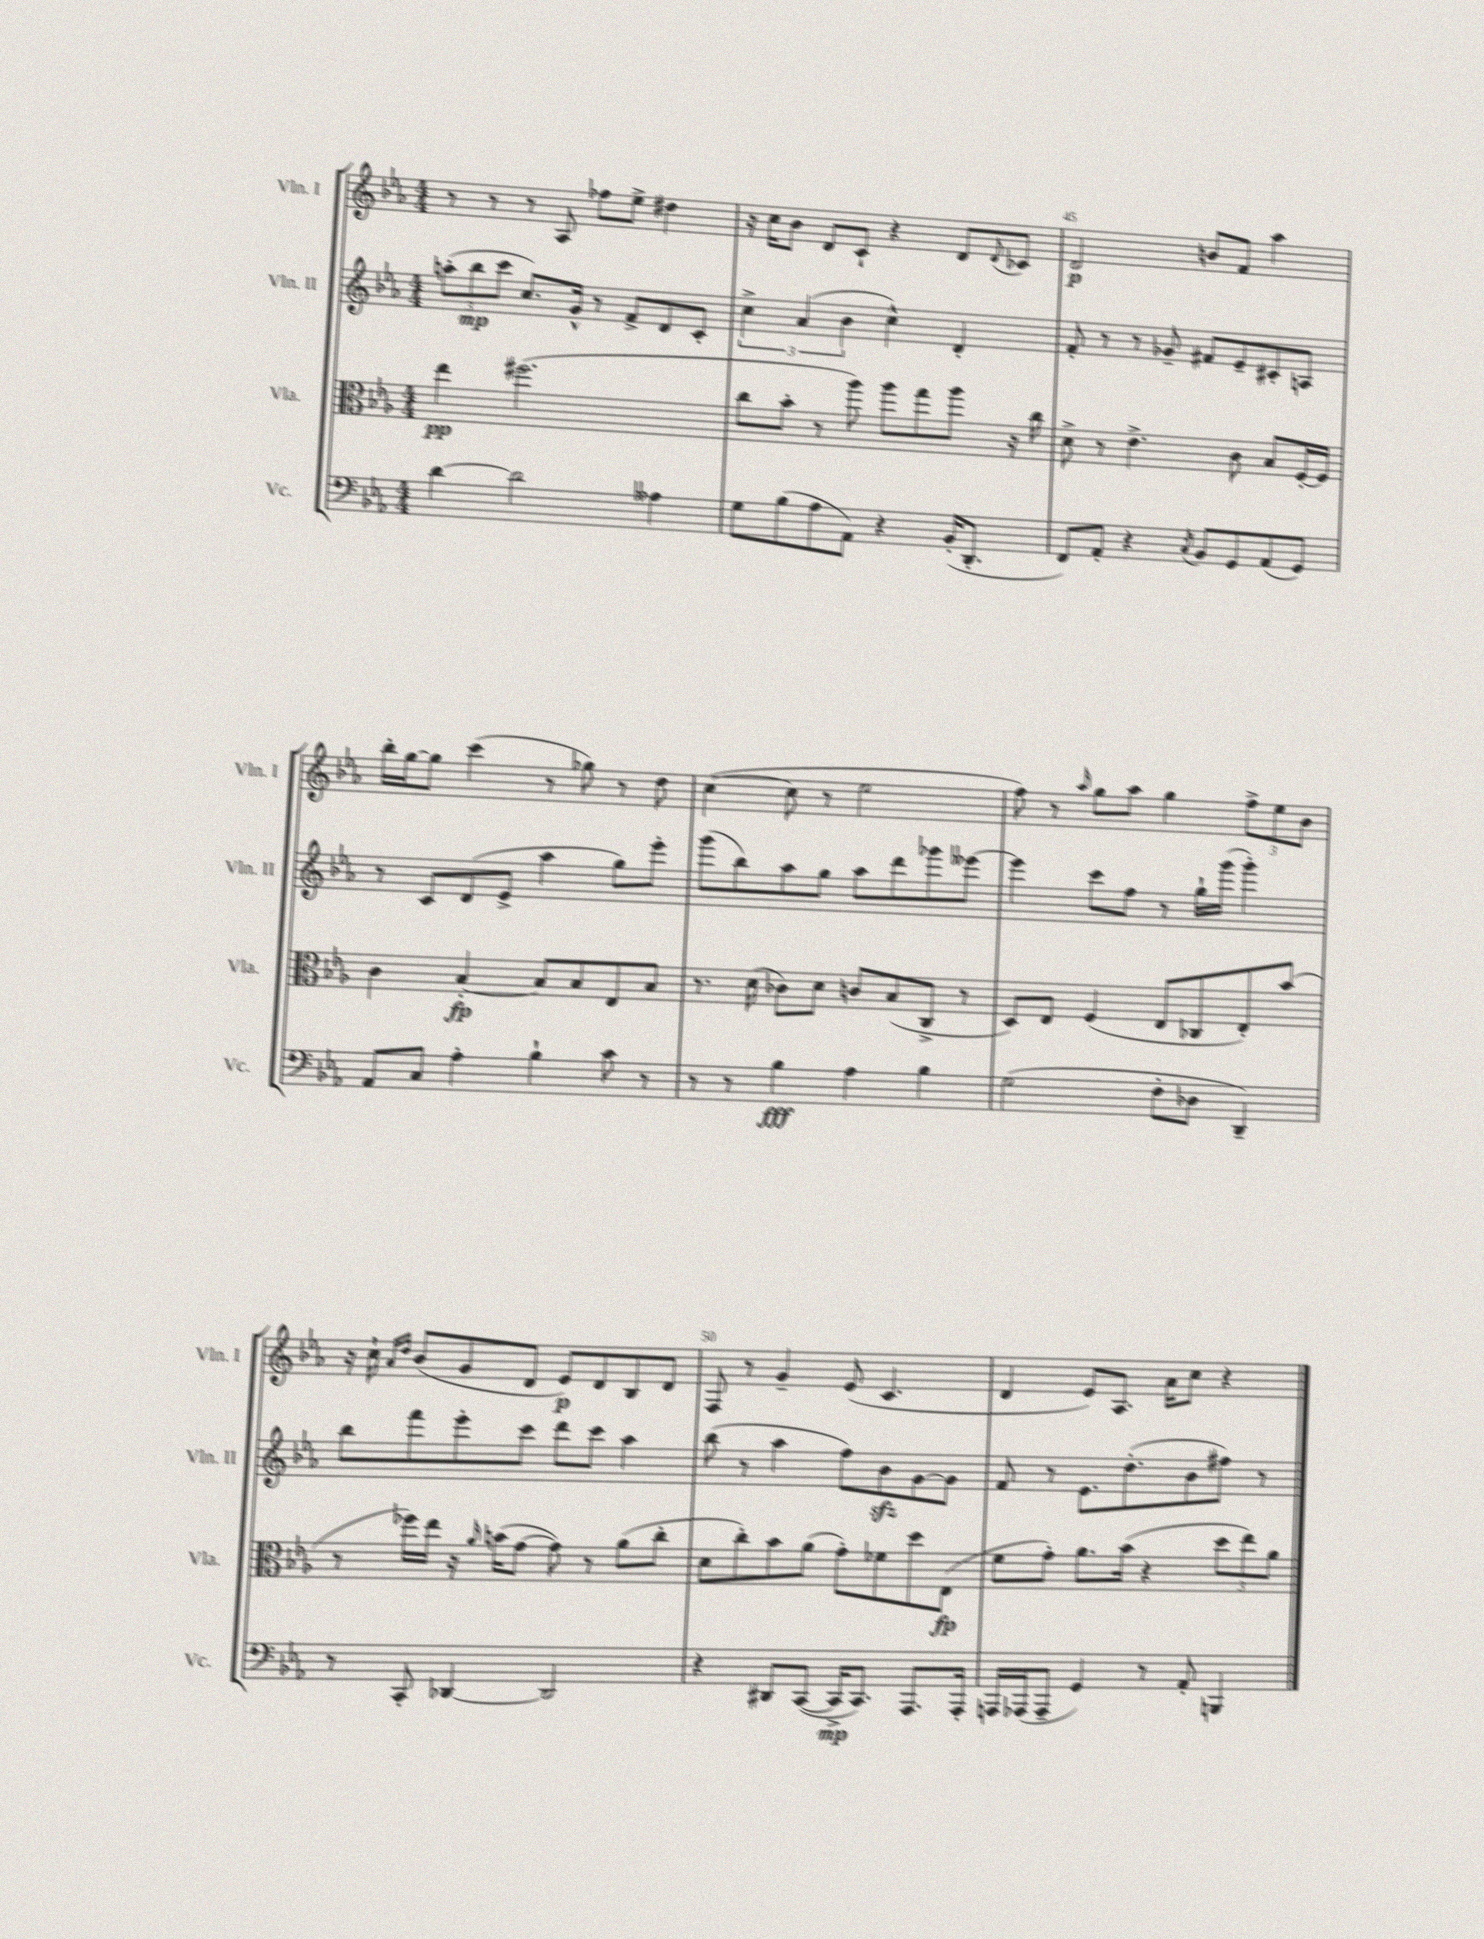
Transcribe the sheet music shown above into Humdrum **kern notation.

**kern	**kern	**kern	**kern
*staff4	*staff3	*staff2	*staff1
*clefF4	*clefC3	*clefG2	*clefG2
*k[b-e-a-]	*k[b-e-a-]	*k[b-e-a-]	*k[b-e-a-]
*M4/4	*M4/4	*M4/4	*M4/4
[4d	4ee-	(12aa'	8r
.	.	12bb-	.
.	.	.	8r
.	.	12ccc	.
2d]	(2.ff#	8.cc)	8r
.	.	.	8A-
.	.	16g^^	.
.	.	8r	8ff-
.	.	8f^	8ee-^
4A--	.	8d	4dd#
.	.	8c'	.
=	=	=	=
8G	8cc	6cc^	16r
.	.	.	16cc
(8B-	8b-'	.	8b-
.	.	(6a-	.
8A-	8r	.	8d
.	.	6b-	.
8AA-)	8aa-)	.	8c`
4r	8aa-	4cc^^)	4r
.	8gg	.	.
(16BB-'	8aa-	4d'	8d
8.DD'	.	.	.
.	.	.	8qqd
.	16r	.	8c-
.	16cc	.	.
=	=	=	=
8FF)	8d^	8f'	2d
8AA-'	8r	8r	.
4r	4.e-^	8r	.
.	.	8g-~	.
8qC	.	.	.
8BB-	.	8f#	8b
8GG	8c	8e-~	8f
(8AA-	8B-	8c#'	4aa-
8GG)	[16F'	8A	.
.	16F]	.	.
=	=	=	=
8AA-	4c	8r	16bb-'
.	.	.	[16gg
8C	.	8c	8gg]
4A-'	[4B-'	(8d	(4ccc
.	.	8e-^	.
4B-`	8B-]	4aa-	8r
.	8B-	.	8gg-)
8c	8E-	8gg)	8r
8r	8B-	8eee-'	8dd
=	=	=	=
8r	8.r	(8ggg	([4cc
8r	.	8bb-)	.
.	(16d	.	.
4B-	8c-)	8aa-	8cc]
.	8d	8gg	8r
4A-	8c	8aa-	2ee-
.	(8B-	8ddd	.
4B-	8C^	8ggg-	.
.	8r	[8eee--	.
=	=	=	=
(2G	8D)	4eee--]	8ff)
.	8E-	.	8r
.	.	.	16qqaa-
.	(4F	8ccc	8gg
.	.	8ff	8aa-
8F'	8E-	8r	4gg
8D-	8C-	16gg`	.
.	.	(16ggg	.
4DD~)	8E-')	4ggg')	12ff^
.	.	.	12ee-
.	(8b-	.	.
.	.	.	12b-
=	=	=	=
8r	8r	8bb-	16r
.	.	.	16cc`
.	.	.	16qqa-
.	.	.	16qqdd
8CC'	16ff-)	8fff	(8b-
.	16ee-	.	.
[4DD-	16r	8eee-'	8g
.	16qqa-	.	.
.	(16b	.	.
.	[8g	8ccc	8d
2DD-]	8g])	8ddd	8e-)
.	8r	8ccc	8d
.	(8a-	4aa-	8B-
.	8cc'	.	8d
=	=	=	=
4r	8d	(8bb-	8F
.	8cc')	8r	8r
8DD#	8b-	4aa-	4g~
([8CC	(8a-	.	.
16CC^]	8g')	8ff)	(8e-
8.CC)	.	.	.
.	8f-	8b-	4.c
8.AAA-	8dd	[8g	.
.	(8E-	8g]	.
16AAA-'	.	.	.
=	=	=	=
16AAA	8f	8f	4d
(16AAA-	.	.	.
8AAA-~	8g')	8r	.
4GG)	8.a-	8.e-	8e-)
.	.	.	8.A-
.	(16b-	(8.dd'	.
8r	4r	.	.
.	.	.	16a-
8AA-'	.	8b-	8cc
4BBB	12dd	8ff#)	4r
.	12ee-)	.	.
.	.	8r	.
.	12a-	.	.
==	==	==	==
*-	*-	*-	*-
